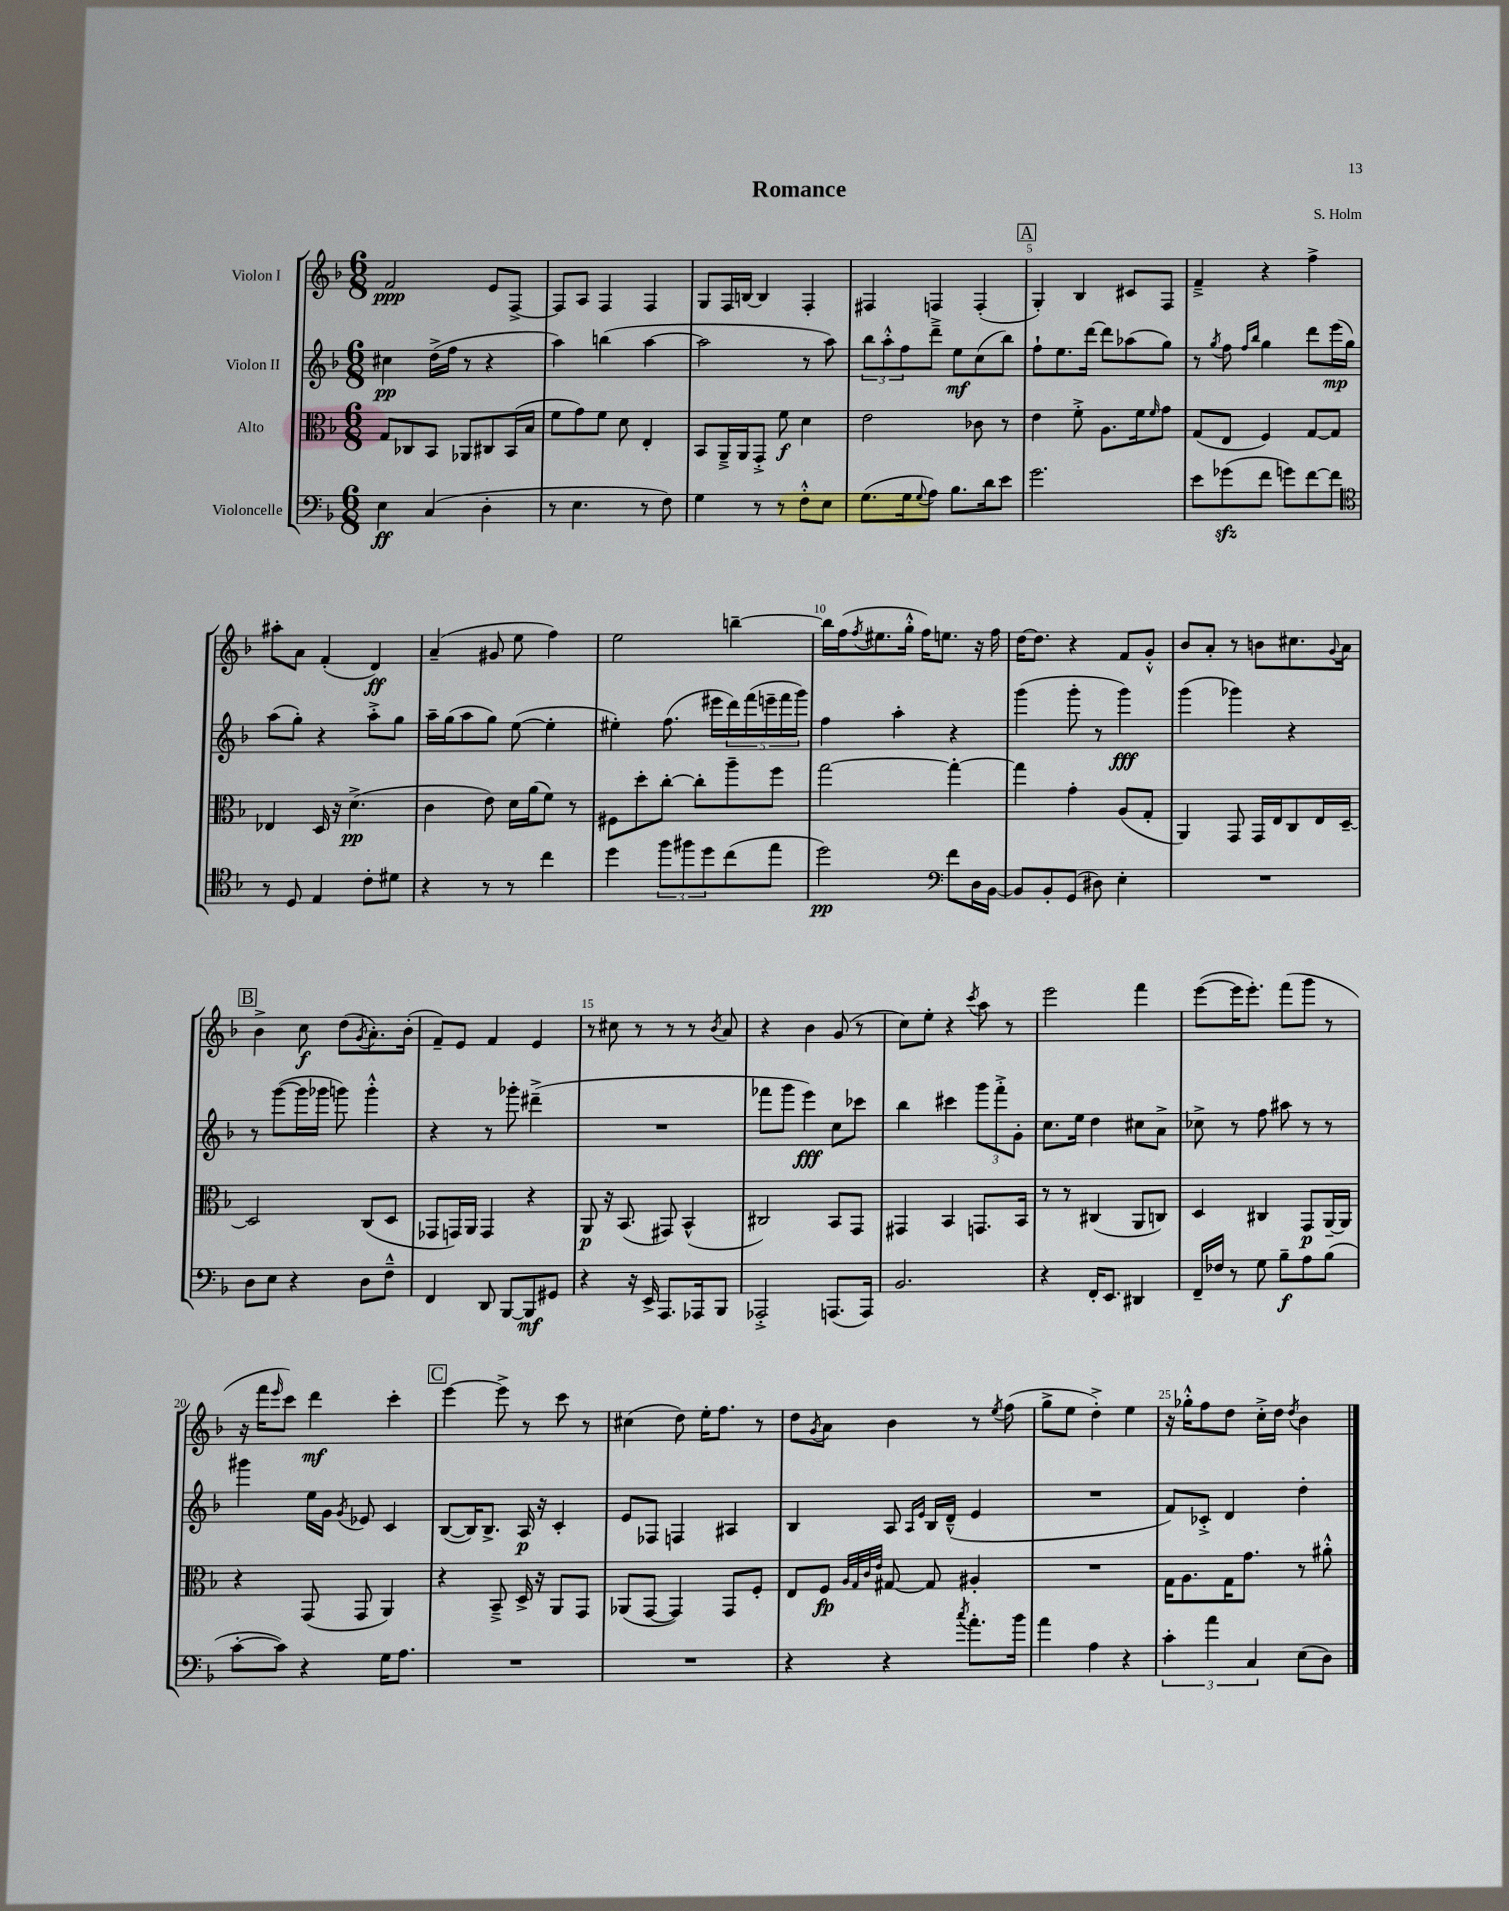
\header { title = "Romance" composer = "S. Holm" }
<<
\new StaffGroup <<
\new Staff = "s0" \with { instrumentName = "Violon I" } {
    \clef treble \key f \major \numericTimeSignature \time 6/8
    f'2\ppp e'8 f8~-> |
    f8 a8 f4 f4 |
    g8 f16 b16~ b4 f4-. |
    fis4 f4 f4-.( |
    \mark \markup { \box "A" } g4-.) bes4 cis'8 f8 |
    f'4---> r4 f''4-> |
    ais''8-. a'8 f'4-.( d'4\ff) |
    a'4--( gis'8 e''8 f''4) |
    e''2 b''4~-- |
    b''16 f''16( \acciaccatura { f''8 } eis''8. g''16-.-^ f''16) e''8. r16 f''16 |
    d''16~ d''8. r4 f'8 g'8-.-^ |
    bes'8 a'8-. r8 b'8 cis''8. \appoggiatura { g'8 } a'16 |
    \mark \markup { \box "B" } bes'4-> c''8\f d''8( \acciaccatura { g'8 } a'8.-.) bes'16-.( |
    f'8--) e'8 f'4 e'4 |
    r8 cis''8 r8 r8 r8 \acciaccatura { bes'8 } a'8 |
    r4 bes'4 g'8( r8 |
    c''8) e''8-. r4 \acciaccatura { c'''8 } a''8 r8 |
    e'''2 f'''4 |
    e'''8~( e'''16 e'''8.-.) f'''8( g'''8 r8 |
    r16 f'''16 \grace { e'''16 } c'''8) d'''4\mf c'''4-. |
    \mark \markup { \box "C" } e'''4~ e'''8-> r8 c'''8 r8 |
    cis''4( d''8) e''16-. f''8. r8 |
    d''8 \acciaccatura { g'8 } a'8 bes'4 r8 \acciaccatura { e''8 } f''8( |
    g''8-> e''8 d''4-.->) e''4 |
    r16 ges''16-.-^ f''8 d''8 c''16-.-> d''16 \acciaccatura { d''8 } bes'4 \bar "|." |
}
\new Staff = "s1" \with { instrumentName = "Violon II" } {
    \clef treble \key f \major \numericTimeSignature \time 6/8
    cis''4\pp d''16->( f''16 r8 r4 |
    a''4) b''4( a''4~ |
    a''2 r8 a''8) |
    \tuplet 3/2 { bes''8 a''8-.-^ f''8 } d'''8---> e''8\mf c''8( bes''8) |
    \mark \markup { \box "A" } f''8-! e''8. d'''16~ d'''8 aes''8( g''8) |
    r8 \acciaccatura { g''8 } f''8 \grace { f''16 bes''16 } g''4 d'''8 e'''16\mp( g''16) |
    a''8( g''8-.) r4 a''8-.-> g''8 |
    a''16-- g''16( a''8 g''8) e''8~( e''4-. |
    eis''4-.) f''8.( eis'''16 \tuplet 5/4 { d'''16) f'''16( e'''16-- f'''16 g'''16) } |
    f''4 a''4-. r4 |
    g'''4( g'''8-. r8 g'''4\fff) |
    g'''4( ges'''4) r4 |
    \mark \markup { \box "B" } r8 g'''8~( g'''16 ges'''16 g'''8) g'''4-.-^ |
    r4 r8 ges'''8-. dis'''4--->( |
    R2. |
    fes'''8 g'''8 e'''4\fff) c''8 ces'''8 |
    bes''4 cis'''4 \tuplet 3/2 { g'''8 f'''8-.-> g'8-. } |
    c''8. e''16 d''4 cis''8 a'8-> |
    ces''8-> r8 f''8 ais''8 r8 r8 |
    gis'''4 e''16 g'16 \acciaccatura { g'8 } ees'8 c'4 |
    \mark \markup { \box "C" } bes8~( bes16) bes8.-> a16\p r16 c'4-. |
    e'8 fes8 f4 ais4 |
    bes4 a8 \grace { a16 e'16 } bes16 d'16---^( e'4 |
    R2. |
    f'8) ces'8-.-> d'4 d''4-. \bar "|." |
}
\new Staff = "s2" \with { instrumentName = "Alto" } {
    \clef alto \key f \major \numericTimeSignature \time 6/8
    g8 ces8 bes,8 aes,8 cis8 bes,16( bes16 |
    f'8 g'8) f'8 d'8 e4-. |
    bes,8 a,16---> a,16 g,8-.-> f'8\f d'4 |
    e'2 ces'8 r8 |
    \mark \markup { \box "A" } e'4 f'8-.-> a8. f'16 \grace { f'16 } g'8 |
    g8( e8 f4) g8~ g8 |
    ees4 d16 r16 d'4.->\pp( |
    c'4 e'8) d'16 a'16( f'8) r8 |
    fis8 d''8-. c''8~-. c''8-. a''8-- f''8 |
    g''2~ g''4~-. |
    g''4 g'4-. a8( g8-. |
    a,4) g,8 g,16 e16 c8 e16 d16~-- |
    \mark \markup { \box "B" } d2 c8( d8 |
    ges,8 g,16) a,16 g,4 r4 |
    a,8\p r16 bes,8.( gis,8) bes,4-^( |
    cis2) bes,8 g,8 |
    gis,4 bes,4 g,8. bes,16 |
    r8 r8 cis4( a,8 c8) |
    d4 cis4 g,8\p a,16~-- a,16 |
    r4 g,8( g,8 a,4) |
    \mark \markup { \box "C" } r4 bes,8---> d16-> r16 a,8 g,8 |
    aes,8( g,8~ g,4) g,8 f8-. |
    e8 f8\fp \grace { a32 g32 c'32 e'32 } gis8~ gis8 ais4-. |
    R2. |
    g16 a8. g16 g'8. r8 ais'8-.-^ \bar "|." |
}
\new Staff = "s3" \with { instrumentName = "Violoncelle" } {
    \clef bass \key f \major \numericTimeSignature \time 6/8
    e4\ff c4( d4-. |
    r8 e4. r8 f8) |
    g4 r8 r8 f8-.-^ e8 |
    g8.( g16 \appoggiatura { g8 } a8) bes8. d'16 e'8 |
    \mark \markup { \box "A" } g'2. |
    e'8 ges'8\sfz( f'8 g'8) f'8~ f'8 |
    \clef tenor r8 d8 e4 c'8-. dis'8 |
    r4 r8 r8 c''4 |
    d''4 \tuplet 3/2 { f''8 fis''8 d''8 } c''8( e''8 |
    d''2\pp) \clef bass f'8 d16 bes,16~ |
    bes,8 bes,8-. g,8( dis8) e4-. |
    R2. |
    \mark \markup { \box "B" } d8 e8 r4 d8 f8---^ |
    f,4 d,8 bes,,8~ bes,,8\mf gis,8 |
    r4 r16 e,16-> a,,8. aes,,16 bes,,8 |
    aes,,2-.-> a,,8.( a,,16) |
    bes,2. |
    r4 f,16-. e,8. dis,4 |
    f,16-- fes16 r8 g8 bes8--\f a8 bes8( |
    c'8~-. c'8) r4 g16 a8. |
    \mark \markup { \box "C" } R2. |
    R2. |
    r4 r4 \acciaccatura { c''8 } a'8.-. bes'16 |
    a'4 a4 r4 |
    \tuplet 3/2 { c'4-. a'4 c4 } e8( d8) \bar "|." |
}
>>
>>
\layout { \context { \Score \override BarNumber.break-visibility = ##(#f #t #t) barNumberVisibility = #(every-nth-bar-number-visible 5) } }
